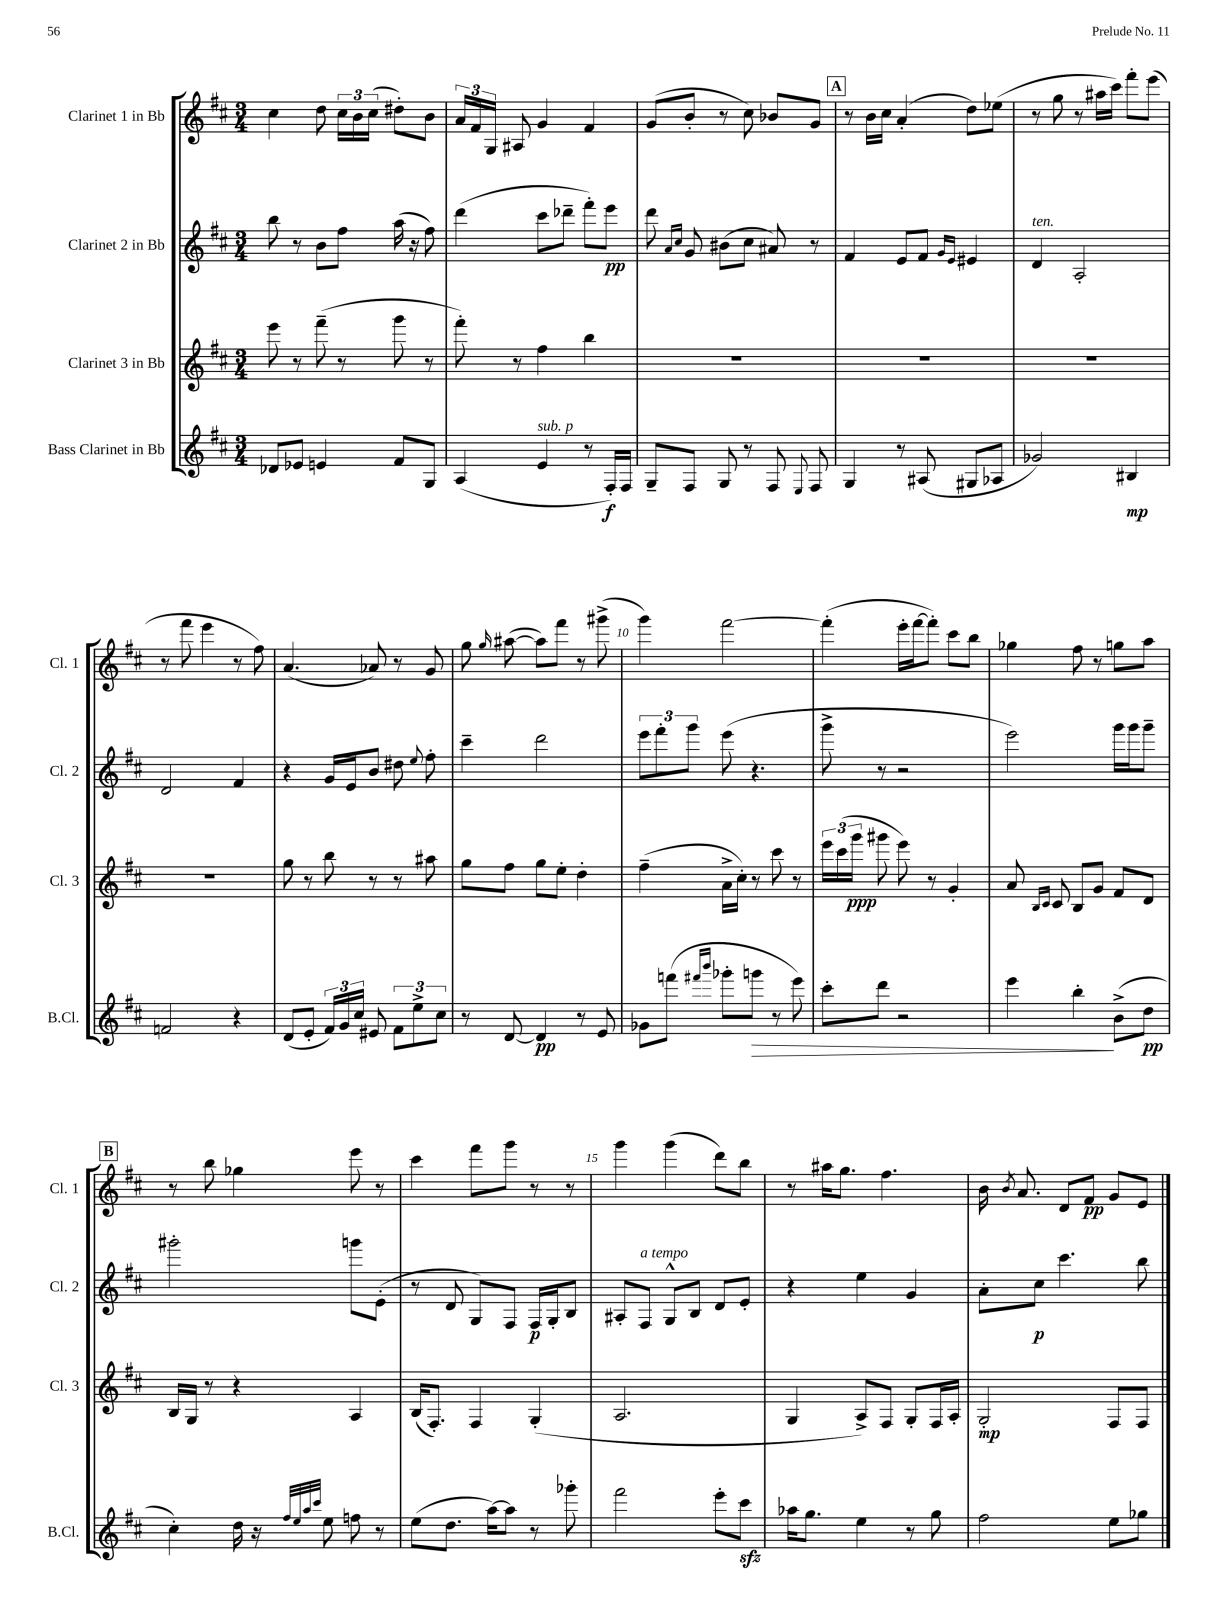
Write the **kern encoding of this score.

**kern	**dynam	**kern	**dynam	**kern	**dynam	**kern	**dynam
*part4	*part4	*part3	*part3	*part2	*part2	*part1	*part1
*staff4	*staff4	*staff3	*staff3	*staff2	*staff2	*staff1	*staff1
*I"Bass Clarinet in Bb	*	*I"Clarinet 3 in Bb	*	*I"Clarinet 2 in Bb	*	*I"Clarinet 1 in Bb	*
*I'B.Cl.	*	*I'Cl. 3	*	*I'Cl. 2	*	*I'Cl. 1	*
*clefG2	*	*clefG2	*	*clefG2	*	*clefG2	*
*k[f#c#]	*	*k[f#c#]	*	*k[f#c#]	*	*k[f#c#]	*
*M3/4	*	*M3/4	*	*M3/4	*	*M3/4	*
=2	=2	=2	=2	=2	=2	=2	=2
8d-X/L	.	8eee\	.	8bb\	.	4cc#\	.
8e-X/J	.	8r	.	8r	.	.	.
4en/	.	(8fff#~\	.	8b\L	.	8dd\	.
.	.	8r	.	8ff#\J	.	24cc#\LL	.
.	.	.	.	.	.	24b\	.
.	.	.	.	.	.	(24cc#\JJ	.
8f#/L	.	8ggg\	.	(16aa\	.	8dd#X'\L)	.
.	.	.	.	16r	.	.	.
8G/J	.	8r	.	8ff#\)	.	8b\J	.
=3	=3	=3	=3	=3	=3	=3	=3
(4A/	.	8fff#'\)	.	(4ddd\	.	24a/LL	.
.	.	.	.	.	.	24f#/	.
.	.	.	.	.	.	24G/JJ	.
.	.	8r	.	.	.	8A#X/	.
!LO:TX:a:i:t=sub. p	!	!	!	!	!	!	!
4e/	.	4ff#\	.	8ccc#\L	.	4g/	.
.	.	.	.	8ddd-X~\J	.	.	.
8r	.	4bb\	.	8fff#'\L)	.	4f#/	.
16F#'/LL)	f	.	.	8eee\J	pp	.	.
16F#/JJ	.	.	.	.	.	.	.
=4	=4	=4	=4	=4	=4	=4	=4
8G~/L	.	2.r	.	8ddd\	.	(8g/L	.
.	.	.	.	16qqa/LL	.	.	.
.	.	.	.	16qqcc#/JJ	.	.	.
8F#/J	.	.	.	8g/	.	8b'/J	.
8G/	.	.	.	(8b#X\L	.	8r	.
8r	.	.	.	8cc#\J	.	8cc#\)	.
8F#/	.	.	.	8a#X/)	.	8b-X/L	.
8qqE/	.	.	.	.	.	.	.
8F#/	.	.	.	8r	.	8g/J	.
!!LO:REH:place=s1:t=A
=5	=5	=5	=5	=5	=5	=5	=5
4G/	.	2.r	.	4f#/	.	8r	.
.	.	.	.	.	.	16b\LL	.
.	.	.	.	.	.	16cc#\JJ	.
8r	.	.	.	8e/L	.	(4a'/	.
(8A#X/	.	.	.	8f#/J	.	.	.
.	.	.	.	16qqg/LL	.	.	.
.	.	.	.	16qqe/JJ	.	.	.
8G#X/L	.	.	.	4e#X/	.	8dd\L)	.
8A-X/J	.	.	.	.	.	(8ee-X\J	.
=6	=6	=6	=6	=6	=6	=6	=6
!	!	!	!	!LO:TX:a:i:t=ten.	!	!	!
2g-X/)	.	2.r	.	4d/	.	8r	.
.	.	.	.	.	.	8gg\	.
.	.	.	.	2A'/	.	8r	.
.	.	.	.	.	.	16aa#X\LL	.
.	.	.	.	.	.	16ccc#\JJ)	.
4B#X/	mp	.	.	.	.	8fff#'\L	.
.	.	.	.	.	.	(8eee\J	.
!!LO:LB:g=z
=7	=7	=7	=7	=7	=7	=7	=7
2fn/	.	2.r	.	2d/	.	8r	.
.	.	.	.	.	.	8fff#\	.
.	.	.	.	.	.	4eee\	.
4r	.	.	.	4f#/	.	8r	.
.	.	.	.	.	.	8ff#\)	.
=8	=8	=8	=8	=8	=8	=8	=8
(8d/L	.	8gg\	.	4r	.	(4.a/	.
8e'/J	.	8r	.	.	.	.	.
24f#/LL)	.	8bb\	.	16g/LL	.	.	.
24g/	.	.	.	.	.	.	.
.	.	.	.	16e/J	.	.	.
24cc#/JJ	.	.	.	.	.	.	.
8e#X/	.	8r	.	8b/J	.	8a-X/)	.
12f#\L	.	8r	.	8dd#X\	.	8r	.
12ee^\	.	.	.	.	.	.	.
.	.	.	.	8qqee/	.	.	.
.	.	8aa#X\	.	8ff#'\	.	8g/	.
12cc#\J	.	.	.	.	.	.	.
=9	=9	=9	=9	=9	=9	=9	=9
8r	.	8gg\L	.	4ccc#~\	.	8gg\	.
.	.	.	.	.	.	16qqgg/	.
[8d/	.	8ff#\J	.	.	.	([8aa#X\	.
4d/]	pp	8gg\L	.	2ddd\	.	8aa#\L])	.
.	.	8ee'\J	.	.	.	8fff#\J	.
8r	.	4dd'\	.	.	.	8r	.
8e/	.	.	.	.	.	(8ggg#X^\	.
=10	=10	=10	=10	=10	=10	=10	=10
8g-X\L	.	(4ff#~\	.	12eee\L	.	4ggg\)	.
.	.	.	.	12fff#'\	.	.	.
(8fffn\J	.	.	.	.	.	.	.
.	.	.	.	12ggg\J	.	.	.
16qqfff#X/LL	.	.	.	.	.	.	.
16qqbbb/JJ	.	.	.	.	.	.	.
8ggg-X'\L	.	16a^\LL	.	(8eee\	.	[2fff#\	.
.	.	16cc#'\JJ)	.	.	.	.	.
!	!LO:HP:b	!	!	!	!	!	!
8gggn\J	>	8r	.	4.r	.	.	.
8r	.	8ccc#\	.	.	.	.	.
8eee\)	.	8r	.	.	.	.	.
=11	=11	=11	=11	=11	=11	=11	=11
8ccc#'\L	.	24eee\LL	.	8ggg^\	.	(4fff#'\]	.
.	.	(24ccc#\	.	.	.	.	.
.	.	24ggg\JJ	ppp	.	.	.	.
8ddd\J	.	8ggg#X\	.	8r	.	.	.
2r	.	8eee\)	.	2r	.	16eee'\LL	.
.	.	.	.	.	.	[16fff#\J	.
.	.	8r	.	.	.	8fff#'\J])	.
.	.	4g'/	.	.	.	8ccc#\L	.
.	.	.	.	.	.	8bb\J	.
=12	=12	=12	=12	=12	=12	=12	=12
4eee\	.	8a/	.	2eee\)	.	4gg-X\	.
.	.	16qqB/LL	.	.	.	.	.
.	.	16qqc#/JJ	.	.	.	.	.
.	.	8c#/	.	.	.	.	.
4bb'\	.	8B/L	.	.	.	8ff#\	.
.	.	8g/J	.	.	.	8r	.
(8b^\L	]	8f#/L	.	16ggg\LL	.	8ggn\L	.
.	.	.	.	16ggg\J	.	.	.
8dd\J	pp	8d/J	.	8ggg~\J	.	8aa\J	.
!!LO:LB:g=z
!!LO:REH:place=s1:t=B
=13	=13	=13	=13	=13	=13	=13	=13
4cc#'\)	.	16B/LL	.	2ggg#X'\	.	8r	.
.	.	16G/JJ	.	.	.	.	.
.	.	8r	.	.	.	8bb\	.
16dd\	.	4r	.	.	.	4gg-X\	.
16r	.	.	.	.	.	.	.
32qqff#/LLL	.	.	.	.	.	.	.
32qqee/	.	.	.	.	.	.	.
32qqaa/	.	.	.	.	.	.	.
32qqccc#/JJJ	.	.	.	.	.	.	.
8ee\	.	.	.	.	.	.	.
8ffn\	.	4A/	.	8gggn\L	.	8eee\	.
8r	.	.	.	(8e'\J	.	8r	.
=14	=14	=14	=14	=14	=14	=14	=14
(8ee\L	.	(16B/KL	.	8r	.	4ccc#\	.
.	.	8.F#'/J)	.	.	.	.	.
8.dd\J	.	.	.	8d/	.	.	.
.	.	4F#/	.	8G/L)	.	8fff#\L	.
[16aa\KL)	.	.	.	.	.	.	.
8aa\J]	.	.	.	8F#/J	.	8ggg\J	.
8r	.	(4G'/	.	16F#/LL	p	8r	.
.	.	.	.	16G'/J	.	.	.
8ggg-X'\	.	.	.	8B/J	.	8r	.
=15	=15	=15	=15	=15	=15	=15	=15
2fff#\	.	2.A/	.	8A#X'/L	.	4ggg\	.
!	!	!	!	!LO:TX:a:i:t=a tempo	!	!	!
.	.	.	.	8F#/J	.	.	.
.	.	.	.	8G^^/L	.	(4ggg\	.
.	.	.	.	8B/J	.	.	.
8eee'\L	.	.	.	8d/L	.	8ddd\L)	.
8ccc#zz\J	.	.	.	8e'/J	.	8bb\J	.
=16	=16	=16	=16	=16	=16	=16	=16
16aa-X\KL	.	4G/	.	4r	.	8r	.
8.gg\J	.	.	.	.	.	.	.
.	.	.	.	.	.	16aa#X\KL	.
.	.	.	.	.	.	8.gg\J	.
4ee\	.	8A^/L)	.	4ee\	.	.	.
.	.	8F#/J	.	.	.	4.ff#\	.
8r	.	8G'/L	.	4g/	.	.	.
8gg\	.	16F#/L	.	.	.	.	.
.	.	16A'/JJ	.	.	.	.	.
=17	=17	=17	=17	=17	=17	=17	=17
2ff#\	.	2G'/	mp	8a'\L	.	16b\	.
.	.	.	.	.	.	8qb/	.
.	.	.	.	.	.	8.a/	.
.	.	.	.	8cc#\J	p	.	.
.	.	.	.	4.ccc#\	.	8d/L	.
.	.	.	.	.	.	8f#/J	pp
8ee\L	.	8F#/L	.	.	.	8g/L	.
8gg-X\J	.	8F#/J	.	8bb\	.	8e/J	.
==	==	==	==	==	==	==	==
*-	*-	*-	*-	*-	*-	*-	*-
